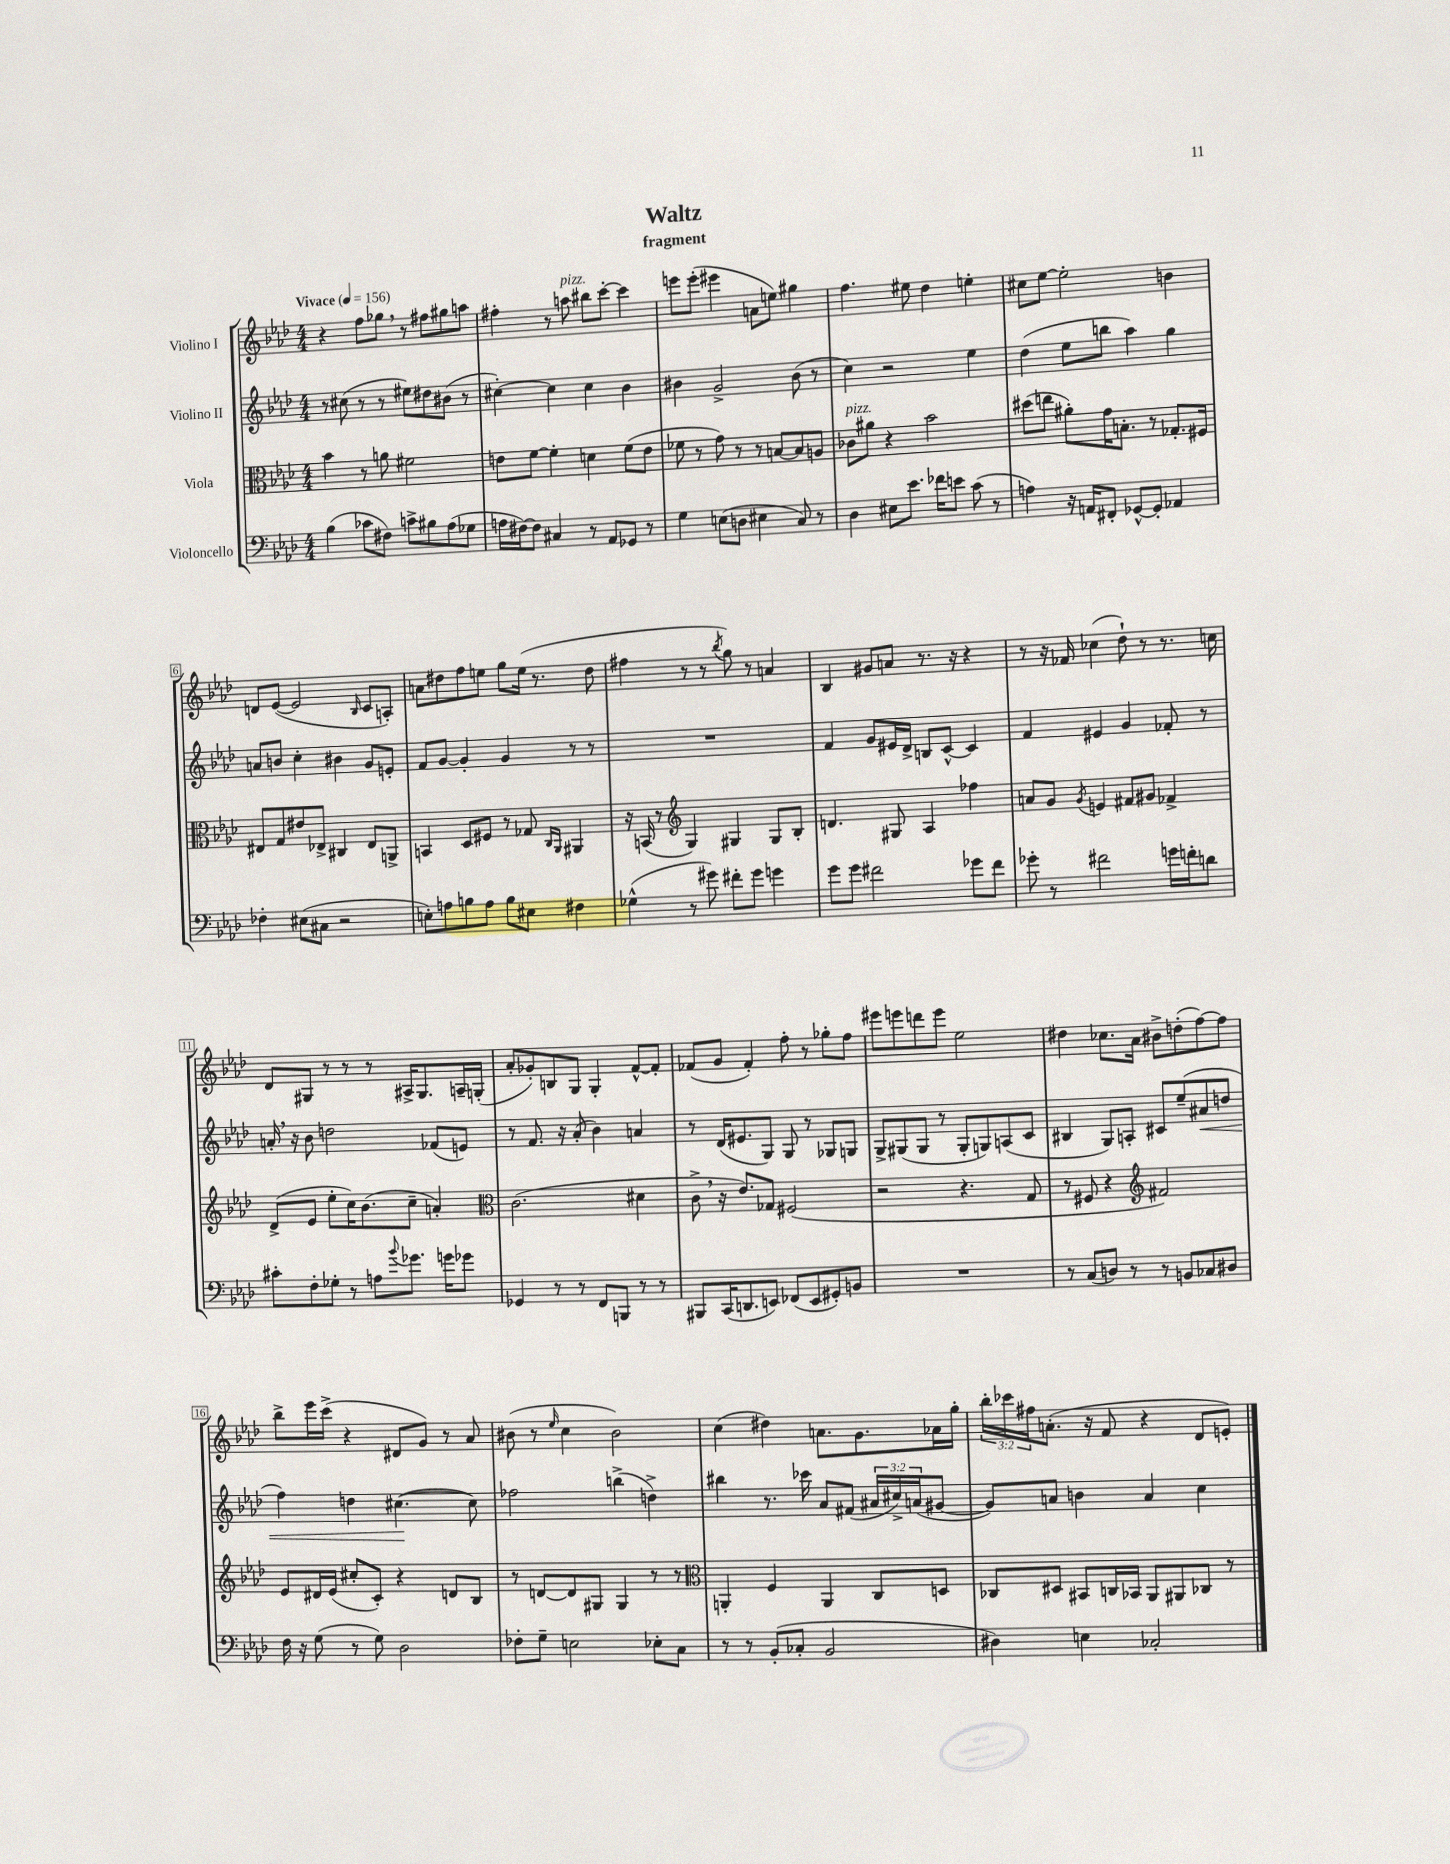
\header { title = "Waltz" subtitle = "fragment" }
<<
\new StaffGroup <<
\new Staff = "s0" \with { instrumentName = "Violino I" } {
    \clef treble \key aes \major \numericTimeSignature \time 4/4 \override Staff.TupletNumber.text = #tuplet-number::calc-fraction-text \tempo "Vivace" 4 = 156
    r4 f''8 ges''8 \breathe r8 fis''8 gis''8 a''8 |
    fis''4-. r8 a''8^\markup { \italic "pizz." } bis''8 c'''8~-. c'''4 |
    e'''8 e'''8-.( eis'''4 a'8 e''8) gis''4 |
    f''4. eis''8 des''4 e''4-. |
    cis''8 ees''8~ ees''2-. b'4 |
    d'8 ees'8~( ees'2 \grace { bes16 } c'8 a8-.) |
    a'8 dis''8 f''8 e''8 g''8 e''16( r8. dis''8 |
    fis''4 r8 r8 \acciaccatura { bes''8 } g''8) r8 a'4 |
    bes4 gis'8 a'8 r8. r16 r4 |
    r8 r16 fes'16 ces''4( des''8-!) r8 r8. c''16 |
    des'8 gis8 r8 r8 r8 ais16-> gis8. a16-- g16-.( |
    aes'8-. ges'8-.) b8 g8 g4-. f'8~-^ f'8-. |
    fes'8( g'8 fes'4-.) f''8-. r8 ges''8-. f''8 |
    eis'''8 e'''8 d'''8 e'''8 ees''2 |
    dis''4 ces''8. aes'16 bis'8-> d''8-.( f''8~) f''8 |
    bes''8-> ees'''16 c'''16->( r4 dis'8 g'8) r8 aes'8 |
    bis'8( r8 \grace { ees''16 } c''4 bis'2) |
    c''4( dis''4) a'8. g'8. aes'16 g''16-. |
    \tuplet 3/2 { bes''16-. ces'''16 fis''16 } a'8.-.( r16 f'8 r4 des'8 e'8-.) \bar "|." |
}
\new Staff = "s1" \with { instrumentName = "Violino II" } {
    \clef treble \key aes \major \numericTimeSignature \time 4/4 \override Staff.TupletNumber.text = #tuplet-number::calc-fraction-text
    r8 cis''8( r8 r8 eis''8) dis''8 bis'8( r8 |
    cis''4~-.) cis''4 cis''4 bes'4 |
    bis'4 g'2-> bis'8( r8 |
    c''4) r2 ees''4 |
    des''4( ees''8 b''8 aes''4) g''4 |
    a'8 b'8 c''4-. bis'4 g'8 e'8-. |
    f'8 g'8~ g'4-. g'4 r8 r8 |
    R1 |
    f'4 g'8 eis'16 des'16-> b8 c'8~-^ c'4 |
    f'4 eis'4 g'4 fes'8-. r8 |
    a'16-. \breathe r16 bes'8 d''2 fes'8( e'8) |
    r8 f'8. r16 aes'8-.( bes'4) a'4 |
    r8 des'16( eis'8. g8) g8 r8 ges8 g8 |
    g8-> gis8( gis8 r8 gis8-. g8) a8( c'8 |
    bis4 g8) a8-. cis'8 ees''8--( ais'8\< d''8 |
    f''4) d''4 cis''4.~\!( cis''8) |
    fes''2 b''4->( d''4->) |
    bis''4 r8. ces'''16 aes'8 fis'8( \tuplet 3/2 { ais'16 cis''16->) a'16( } gis'8~ |
    gis'8) a'8 b'4 a'4 c''4 \bar "|." |
}
\new Staff = "s2" \with { instrumentName = "Viola" } {
    \clef alto \key aes \major \numericTimeSignature \time 4/4
    bes'4 r8 a'8 fis'2 |
    e'8 f'8~ f'4-. d'4 f'8( e'8 |
    fes'8 r8 g'8) r8 r8 b8~ b8 a8 |
    ces'8^\markup { \italic "pizz." } ais'8 r4 bes'2 |
    dis''8( e''8 ais'8-.) g'16 b8.-. r8 ges8.-. fis16 |
    eis8 g8 eis'8 ees8-> cis4 ees8 a,8-> |
    b,4 des8 fis8 r8 ges8 \grace { c16 aes,16 } ais,4 |
    r16 b,16( r8 \clef treble g4) gis4 gis8 bes8-. |
    d'4. gis8 aes4 fes''4 |
    a'8 g'8 \acciaccatura { g'8 } e'4 fis'8 gis'8 fes'4-> |
    des'8->( ees'8 ees''8-. c''16) bes'8.( c''8-- a'4-.) |
    \clef alto c'2.( dis'4 |
    c'8-> \breathe r16 ees'8.) ges8 fis2( |
    r2 r4. g8 |
    r8 fis8 r4 \clef treble fis'2) |
    ees'8 dis'16 ees'16( cis''8-. c'8-.) r4 d'8 bes8 |
    r8 d'8~ d'8 gis8 gis4 r8 r8 |
    \clef alto a,4-. f4 a,4 c8 d8 |
    ces8 dis8 bis,8 c16 bes,16 aes,8 ais,8 ces8 r8 \bar "|." |
}
\new Staff = "s3" \with { instrumentName = "Violoncello" } {
    \clef bass \key aes \major \numericTimeSignature \time 4/4
    bes4( ces'8 fis8) c'8-> bis8 aes8( ges8 |
    a16 fis16~) fis8 cis4 r8 aes,8 ges,8 r8 |
    g4 e8( d8 eis4 c8) r8 |
    des4 eis8 ees'8. fes'16 e'8 c'8( r8 |
    a4) r16 a,16 fis,8-. ges,8~-^ ges,8-. aes,4 |
    fes4-. eis8( cis8 r2 |
    e8-.) a8 b8 a8 b8 eis8 fis4 |
    ges4-^( r8 gis'8) fis'8-. gis'8 g'4 |
    g'8 g'8 fis'2 ges'8 fis'8 |
    ges'8-. r8 fis'2 g'16 f'16-. d'8 |
    cis'8-. f8-. ges8-. r8 a8 \appoggiatura { bes'8 } ges'8. g'16 ges'8 |
    ges,4 r8 r8 f,8 b,,8 r8 r8 |
    bis,,8 c,16( d,8. e,8) fes,8( e,8 gis,8-.) b,8 |
    R1 |
    r8 c8( d8) r8 r8 b,8 ces8 dis8 |
    f16 r16 g8( r8 g8) des2 |
    fes8-. g8-- e2 ees8-. c8 |
    r8 r8 bes,8-.( ces8-. bes,2 |
    dis4) e4 ces2-. \bar "|." |
}
>>
>>
\layout { \context { \Score \override BarNumber.stencil = #(make-stencil-boxer 0.1 0.3 ly:text-interface::print) } }
